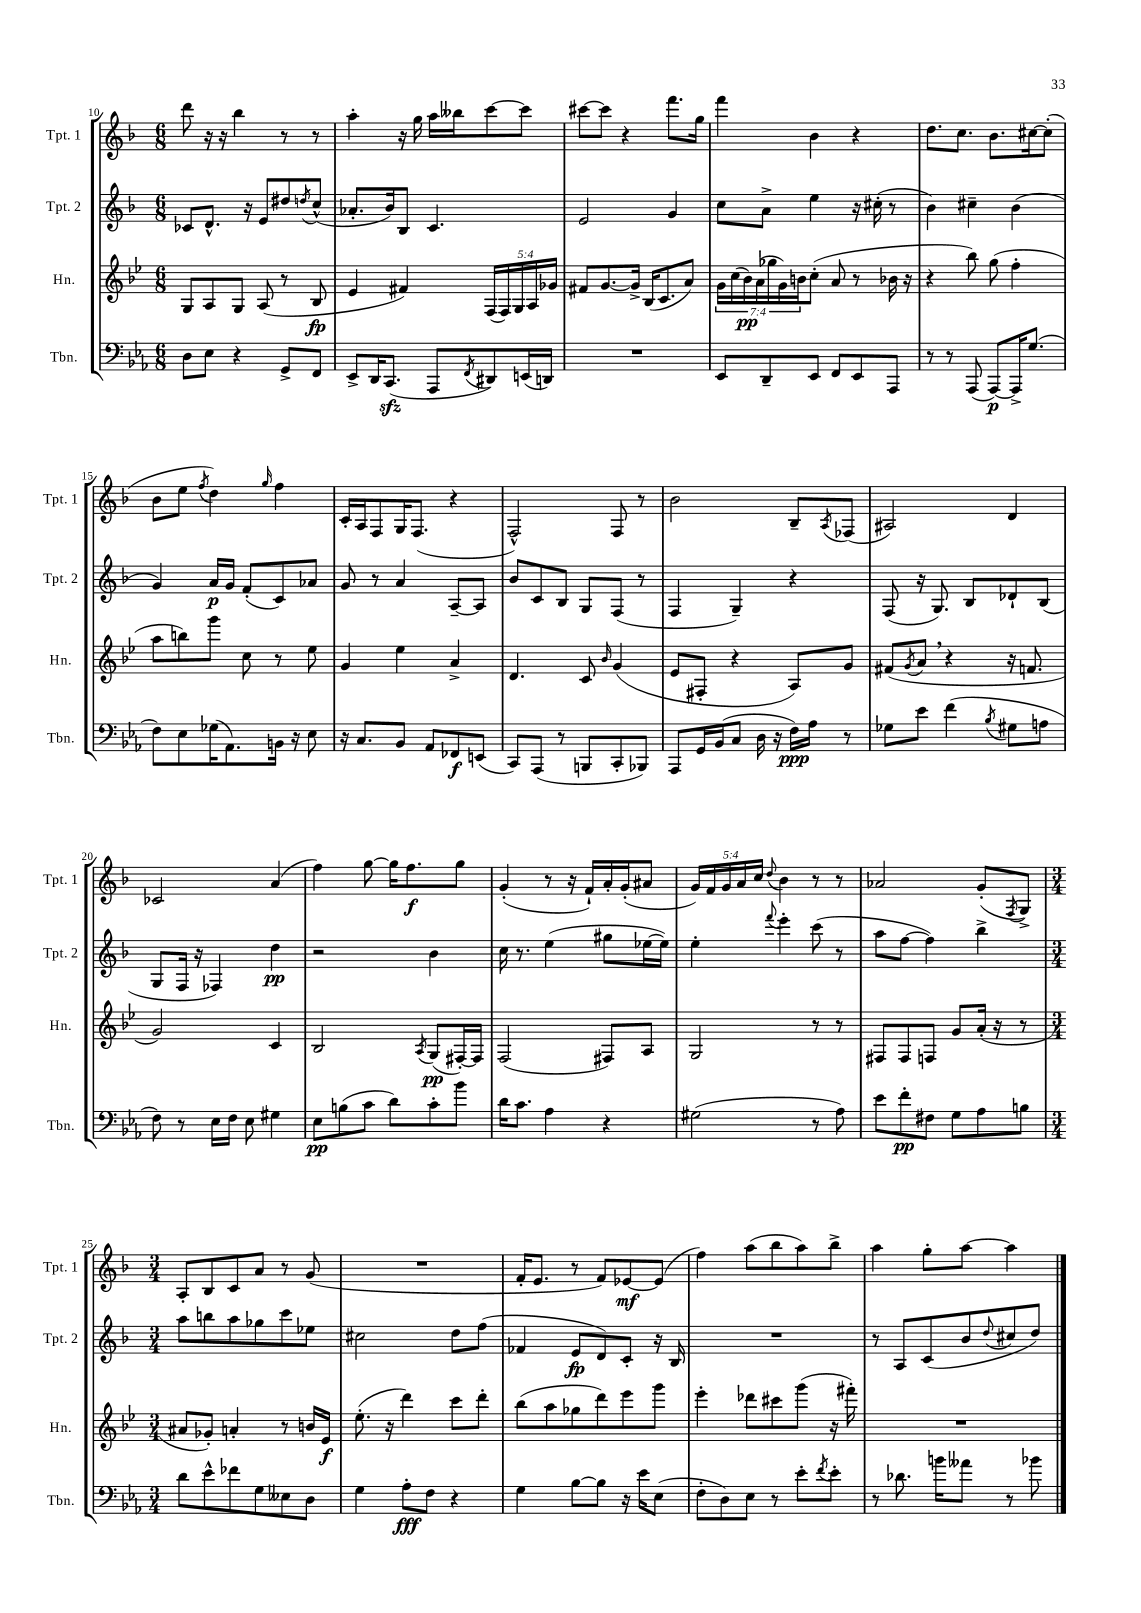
<<
\new StaffGroup <<
\new Staff = "s0" \with { instrumentName = "Tpt. 1" shortInstrumentName = "Tpt. 1" } {
    \clef treble \key f \major \numericTimeSignature \time 6/8 \override Staff.TupletNumber.text = #tuplet-number::calc-fraction-text
    d'''8 r16 r16 bes''4 r8 r8 |
    a''4-. r16 g''16 a''16 beses''16 c'''8~ c'''8 |
    cis'''8~ cis'''8 r4 f'''8. g''16 |
    f'''4 bes'4 r4 |
    d''8. c''8. bes'8. cis''16~ cis''8-.( |
    bes'8 e''8 \acciaccatura { f''8 } d''4) \grace { g''16 } f''4 |
    c'16-. a16 f8 g16 f8.( r4 |
    f2-^) f8 r8 |
    bes'2 bes8-- \acciaccatura { a8 } fes8( |
    ais2) d'4 |
    ces'2 a'4( |
    f''4) g''8~ g''16 f''8.\f g''8 |
    g'4-.( r8 r16 f'16-!) a'16-. g'16-.( ais'8 |
    \tuplet 5/4 { g'16) f'16 g'16 a'16 c''16 } \appoggiatura { d''8 } bes'4 r8 r8 |
    aes'2 g'8-.( \acciaccatura { f8 } g8->) |
    \numericTimeSignature \time 3/4 a8-. bes8 c'8 a'8 r8 g'8( |
    R2. |
    f'16-. e'8. r8 f'8) ees'8~\mf ees'8( |
    f''4) a''8( bes''8 a''8) bes''8-> |
    a''4 g''8-. a''8~ a''4 \bar "|." |
}
\new Staff = "s1" \with { instrumentName = "Tpt. 2" shortInstrumentName = "Tpt. 2" } {
    \clef treble \key f \major \numericTimeSignature \time 6/8
    ces'8 d'8.-^ r16 e'8 dis''8 \acciaccatura { d''8 } c''8-^( |
    aes'8.-. bes'16) bes8 c'4. |
    e'2 g'4 |
    c''8 a'8-> e''4 r16 cis''16-.( r8 |
    bes'4) cis''4-- bes'4( |
    g'4) a'16\p g'16 f'8-.( c'8) aes'8 |
    g'8 r8 a'4 a8~-- a8 |
    bes'8 c'8 bes8 g8 f8( r8 |
    f4 g4--) r4 |
    f8( r16 g8.) bes8 des'8-! bes8( |
    g8 f16 r16 fes4) d''4\pp |
    r2 bes'4 |
    c''16 r8. e''4( gis''8 ees''16~ ees''16) |
    e''4-. \appoggiatura { f'''8 } e'''4-. c'''8( r8 |
    a''8 f''8~ f''4) bes''4-> |
    \numericTimeSignature \time 3/4 a''8 b''8 a''8 ges''8 c'''8 ees''8 |
    cis''2 d''8 f''8( |
    fes'4 e'8\fp d'8) c'8-. r16 bes16 |
    R2. |
    r8 a8 c'8( bes'8 \appoggiatura { d''8 } cis''8 d''8) \bar "|." |
}
\new Staff = "s2" \with { instrumentName = "Hn." shortInstrumentName = "Hn." } {
    \clef treble \key bes \major \numericTimeSignature \time 6/8 \override Staff.TupletNumber.text = #tuplet-number::calc-fraction-text
    g8 a8 g8 a8( r8 bes8\fp |
    ees'4 fis'4) \tuplet 5/4 { f16( f16) g16 a16 ges'16 } |
    fis'8 g'8.~ g'16-> bes16( c'8. a'8) |
    \tuplet 7/4 { g'16 c''16( bes'16\pp) a'16( ges''16 g'16) b'16 } c''8-.( a'8 r8 bes'16 r16 |
    r4 bes''8) g''8( f''4-. |
    a''8 b''8) g'''8 c''8 r8 ees''8 |
    g'4 ees''4 a'4-> |
    d'4. c'8 \grace { bes'16 } g'4( |
    ees'8 fis8-. r4 a8) g'8 |
    fis'8( \acciaccatura { g'8 } a'8 \breathe r4 r16 f'8. |
    g'2) c'4 |
    bes2 \acciaccatura { a8 } g8\pp( fis16~-.) fis16 |
    f2( fis8) a8 |
    g2 r8 r8 |
    fis8 fis8 f8 g'8 a'16-.( r16 r8 |
    \numericTimeSignature \time 3/4 ais'8 ges'8-.) a'4-. r8 b'16 ees'16\f |
    ees''8.-.( r16 d'''4) c'''8 d'''8-. |
    bes''8( a''8 ges''8 d'''8) ees'''8 g'''8 |
    ees'''4-. des'''8 cis'''8 g'''8( r16 fis'''16-.) |
    R2. \bar "|." |
}
\new Staff = "s3" \with { instrumentName = "Tbn." shortInstrumentName = "Tbn." } {
    \clef bass \key ees \major \numericTimeSignature \time 6/8
    d8 ees8 r4 g,8-> f,8 |
    ees,8-> d,16 c,8.\sfz( aes,,8 \acciaccatura { f,8 } dis,8) e,16( d,16) |
    R2. |
    ees,8 d,8-- ees,8 f,8 ees,8 aes,,8 |
    r8 r8 aes,,8( aes,,8~\p) aes,,16-> g8.( |
    f8) ees8 ges16( aes,8.) b,16 r16 ees8 |
    r16 c8. bes,8 aes,8 fes,8\f e,8( |
    c,8) aes,,8( r8 b,,8 c,8-. bes,,8) |
    aes,,8 g,16 bes,16( c8 d16 r16 f16\ppp) aes16 r8 |
    ges8 ees'8 f'4( \acciaccatura { bes8 } gis8 a8 |
    f8) r8 ees16 f16 ees8 gis4 |
    ees8\pp b8( c'8 d'8) c'8-. bes'8 |
    d'16 c'8. aes4 r4 |
    gis2( r8 aes8) |
    ees'8 f'8-.\pp fis8 g8 aes8 b8 |
    \numericTimeSignature \time 3/4 d'8 ees'8-^ fes'8 g8 eeses8 d8 |
    g4 aes8-.\fff f8 r4 |
    g4 bes8~ bes8 r16 ees'16 ees8( |
    f8-. d8) ees8 r8 ees'8-. \acciaccatura { f'8 } ees'8-. |
    r8 des'8. b'16 aeses'8 r8 bes'8 \bar "|." |
}
>>
>>
\layout { \context { \Score currentBarNumber = #10 } }
